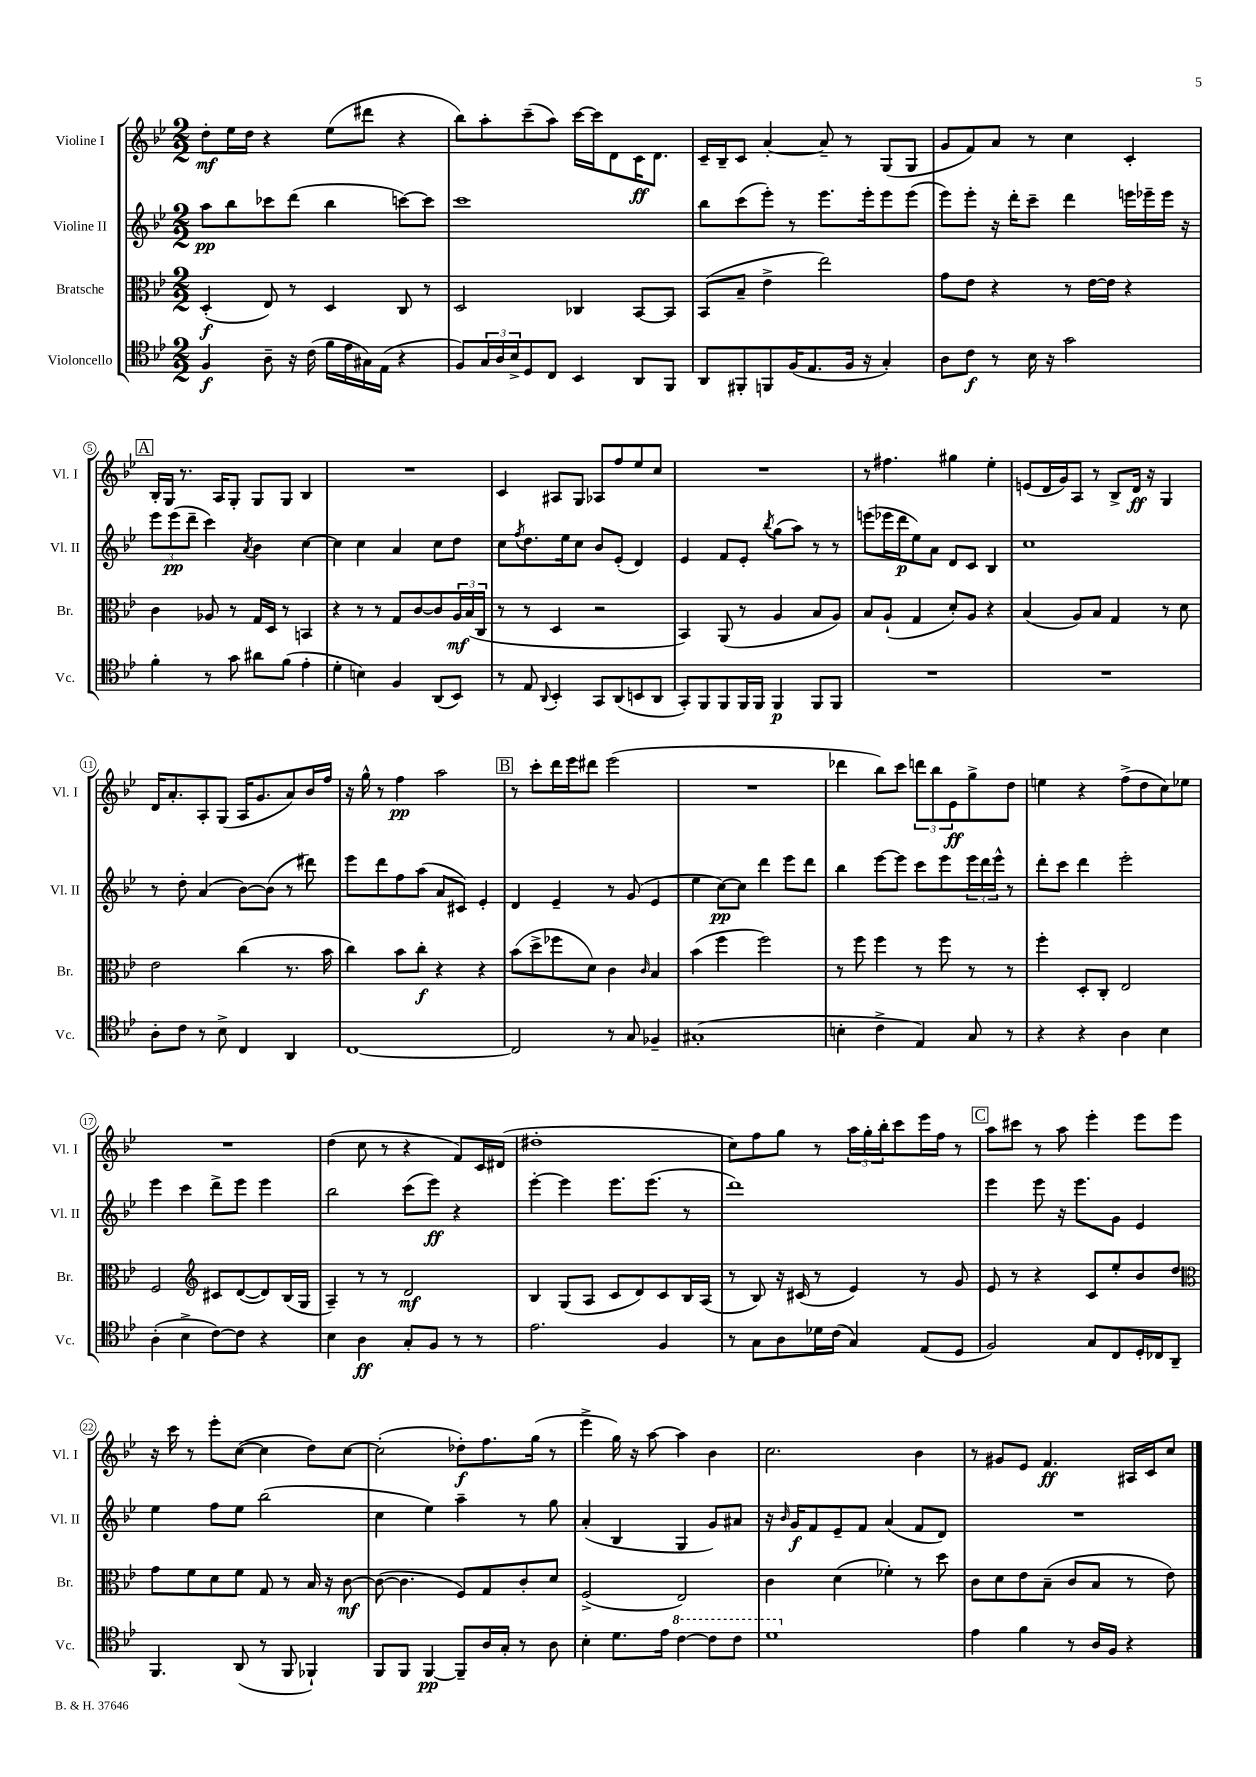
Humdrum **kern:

**kern	**kern	**kern	**kern
*staff4	*staff3	*staff2	*staff1
*clefC4	*clefC3	*clefG2	*clefG2
*k[b-e-]	*k[b-e-]	*k[b-e-]	*k[b-e-]
*M2/2	*M2/2	*M2/2	*M2/2
4F	(4D'	8aa	8dd'
.	.	8bb-	16ee-
.	.	.	16dd
8A~	8E-)	8ccc-	4r
16r	8r	(8ddd	.
(16c	.	.	.
16f	4D	4bb-	(8ee-
16e-	.	.	.
16G#)	.	.	8ddd#
(16E-	.	.	.
4r	8C	[8ccc)	4r
.	8r	8ccc]	.
=	=	=	=
8F)	2D	1ccc	8bb-)
24G	.	.	8aa'
24A	.	.	.
24B-^	.	.	.
8D	.	.	(8ccc~
8C	.	.	8aa)
4BB-	4C-	.	[16ccc
.	.	.	16ccc]
.	.	.	8d
8AA	[8BB-	.	16c
.	.	.	8.d
8FF	8BB-]	.	.
=	=	=	=
8AA	(8BB-	8bb-	16c~
.	.	.	16B-~
8FF#'	8B-~	(8ccc	8c
8FF	4e-^	8eee-')	[4a'
(16F	.	8r	.
8.E-	.	.	.
.	2ee-)	8.eee-	8a~]
16F	.	.	8r
16r	.	16eee-'	.
4G')	.	8eee-	(8G
.	.	(8eee-	8G
=	=	=	=
8A	8g	8eee-)	8g
8c	8e-	8eee-'	8f)
8r	4r	16r	8a
.	.	16ddd'	.
16B-	.	8ccc~	8r
16r	.	.	.
2g	8r	4ddd	4cc
.	[16e-	.	.
.	16e-]	.	.
.	4r	16eee	4c'
.	.	16eee-~	.
.	.	16eee-	.
.	.	16r	.
=	=	=	=
4f'	4c	12eee-	16B-'
.	.	.	16G
.	.	(12eee-	.
.	.	.	8.r
.	.	12ddd~	.
8r	8A-	4ccc)	.
.	.	.	16A
8g	8r	.	8G'
.	.	8qa	.
8a#	16G	4b-	8G
.	16D	.	.
(8f	8r	.	8G
4e-'	4BB	[4cc	4B-
=	=	=	=
4d'	4r	4cc]	1r
4B)	8r	4cc	.
.	8r	.	.
4F	8G	4a	.
.	[8c	.	.
(8AA	8c]	8cc	.
8BB-)	24A	8dd	.
.	(24B-	.	.
.	24C	.	.
=	=	=	=
8r	8r	8cc	4c
.	.	8qff	.
8E-	8r	8.dd	.
8qqAA	.	.	.
4BB-'	4D	.	8A#
.	.	16ee-	.
.	.	8cc	8G
8GG	2r	8b-	8A-
(8AA	.	(8e-'	8ff
8BB	.	4d)	8ee-
8AA	.	.	8cc
=	=	=	=
8GG')	4BB-)	4e-	1r
8FF	.	.	.
8FF	(8AA	8f	.
16FF	8r	8e-'	.
16FF	.	.	.
.	.	8qbb-	.
4FF	4A	(8gg	.
.	.	8aa)	.
8FF	8B-	8r	.
8FF	8A)	8r	.
=	=	=	=
1r	8B-	(8eee	8r
.	(8A`	16eee-	4.ff#
.	.	16ddd	.
.	4G	8ee-)	.
.	.	8a	.
.	8d')	8d	4gg#
.	8A	8c	.
.	4r	4B-	4ee-'
=	=	=	=
1r	(4B-	1cc	(8e
.	.	.	16d
.	.	.	16g)
.	8A)	.	8A
.	8B-	.	8r
.	4G	.	8B-^
.	.	.	16d
.	.	.	16r
.	8r	.	4G
.	8d	.	.
=	=	=	=
8A'	2e-	8r	16d
.	.	.	8.a'
8c	.	8dd'	.
8r	.	(4a	8A'
8B-^	.	.	(8G
4C	(4cc	[8b-)	16A
.	.	.	8.g
.	.	(8b-]	.
4AA	8.r	8r	8a)
.	.	8ddd#)	16b-
.	16b-	.	16ff
=	=	=	=
[1C	4cc)	8eee-	16r
.	.	.	16gg^^
.	.	8ddd	8r
.	8b-	8ff	4ff
.	8cc'	(8aa	.
.	4r	8a	2aa
.	.	8c#)	.
.	4r	4e-'	.
=	=	=	=
2C]	(8b-	4d	8r
.	8dd^	.	8ccc'
.	8ff-	4e-~	16ddd
.	.	.	16eee-
.	8d)	.	8ddd#
8r	4c	8r	(2eee-
8G	.	(8g	.
.	16qqc	.	.
4F-~	4B-	4e-	.
=	=	=	=
(1G#'	(4b-	4ee-	1r
.	4ff	[8cc)	.
.	.	8cc]	.
.	2ff)	4ddd	.
.	.	8eee-	.
.	.	8ddd	.
=	=	=	=
4B'	8r	4bb-	4ddd-
.	8ff	.	.
4c^	4ff	[8eee-	8bb-)
.	.	8eee-]	8ccc
4E-)	8r	8ccc	12ddd
.	.	.	12bb-
.	8ff	8eee-	.
.	.	.	12e-
8G	8r	24eee-	8gg^
.	.	24ddd	.
.	.	24eee-^^	.
8r	8r	8r	8dd
=	=	=	=
4r	4ff'	8ddd'	4ee
.	.	8ccc	.
4r	8D'	4ddd	4r
.	8C'	.	.
4A	2E-	2eee-'	(8ff^
.	.	.	8dd
4B-	.	.	8cc)
.	.	.	8ee-
=	=	=	=
(4A'	2F	4eee-	1r
4B-^	.	4ccc	.
*	*clefG2	*	*
[8c)	8c#	8ddd^	.
8c]	([8d	8eee-	.
4r	8d])	4eee-	.
.	(16B-	.	.
.	16G	.	.
=	=	=	=
4B-	4A~)	2bb-	(4dd
4A	8r	.	8cc
.	8r	.	8r
8G'	2d	(8ccc	4r
8F	.	8eee-)	.
8r	.	4r	8f)
8r	.	.	16c
.	.	.	(16d#
=	=	=	=
2.e-	4B-	[4eee-'	1dd#'
.	(8G	4eee-]	.
.	8A	.	.
.	8c	8.eee-	.
.	8d)	.	.
.	.	(8.eee-	.
4F	8c	.	.
.	16B-	8r	.
.	(16A	.	.
=	=	=	=
8r	8r	1ddd)	8cc)
8G	8B-)	.	8ff
8A	16r	.	8gg
.	(16c#	.	.
16d-	8r	.	8r
(16c	.	.	.
4G)	4e-)	.	24aa
.	.	.	24gg'
.	.	.	24bb-'
.	.	.	8ccc
(8E-	8r	.	16eee-
.	.	.	16ff
8D	8g	.	8r
=	=	=	=
2F)	8e-	4eee-	8aa
.	8r	.	8ccc#
.	4r	8eee-	8r
.	.	16r	8aa
.	.	8.eee-	.
8G	8c	.	4eee-'
8C	8ee-'	8g	.
16D'	8b-	4e-	8eee-
16C-	.	.	.
8AA~	8dd	.	8eee-
=	=	=	=
*	*clefC3	*	*
4.FF	8g	4ee-	16r
.	.	.	16ccc
.	8f	.	8r
.	8d	8ff	8eee-'
(8AA	8f	8ee-	([8cc
8r	8G	(2bb-	4cc]
8FF	8r	.	.
4FF-`)	16B-	.	8dd)
.	16r	.	.
.	[8c	.	[8cc
=	=	=	=
8FF	(8c_	4cc	(2cc']
8FF	4.c]	.	.
[4FF	.	4ee-)	.
8FF~]	8F)	4aa~	8dd-')
16A	8G	.	8.ff
16G'	.	.	.
8r	8c'	8r	.
.	.	.	(16gg
8A	8d	8gg	8r
=	=	=	=
4B-'	(2F^	(4a'	4eee-^
8.d	.	4B-	16gg)
.	.	.	16r
.	.	.	[8aa
16e-	.	.	.
[4cc	2E-)	4G	4aa]
8cc]	.	8g)	4b-
8cc	.	8a#	.
=	=	=	=
1dd	4c	16r	2.cc
.	.	16qqb-	.
.	.	16g	.
.	.	8f	.
.	(4d	8e-~	.
.	.	8f	.
.	4f-')	(4a	.
.	8r	8f	4b-
.	8dd	8d)	.
=	=	=	=
4e-	8c	1r	8r
.	8d	.	8g#
4f	8e-	.	8e-
.	(8B-~	.	4.f
8r	8c	.	.
16A	8B-	.	.
16F	.	.	.
4r	8r	.	16A#
.	.	.	16c
.	8e-)	.	8cc
==	==	==	==
*-	*-	*-	*-
